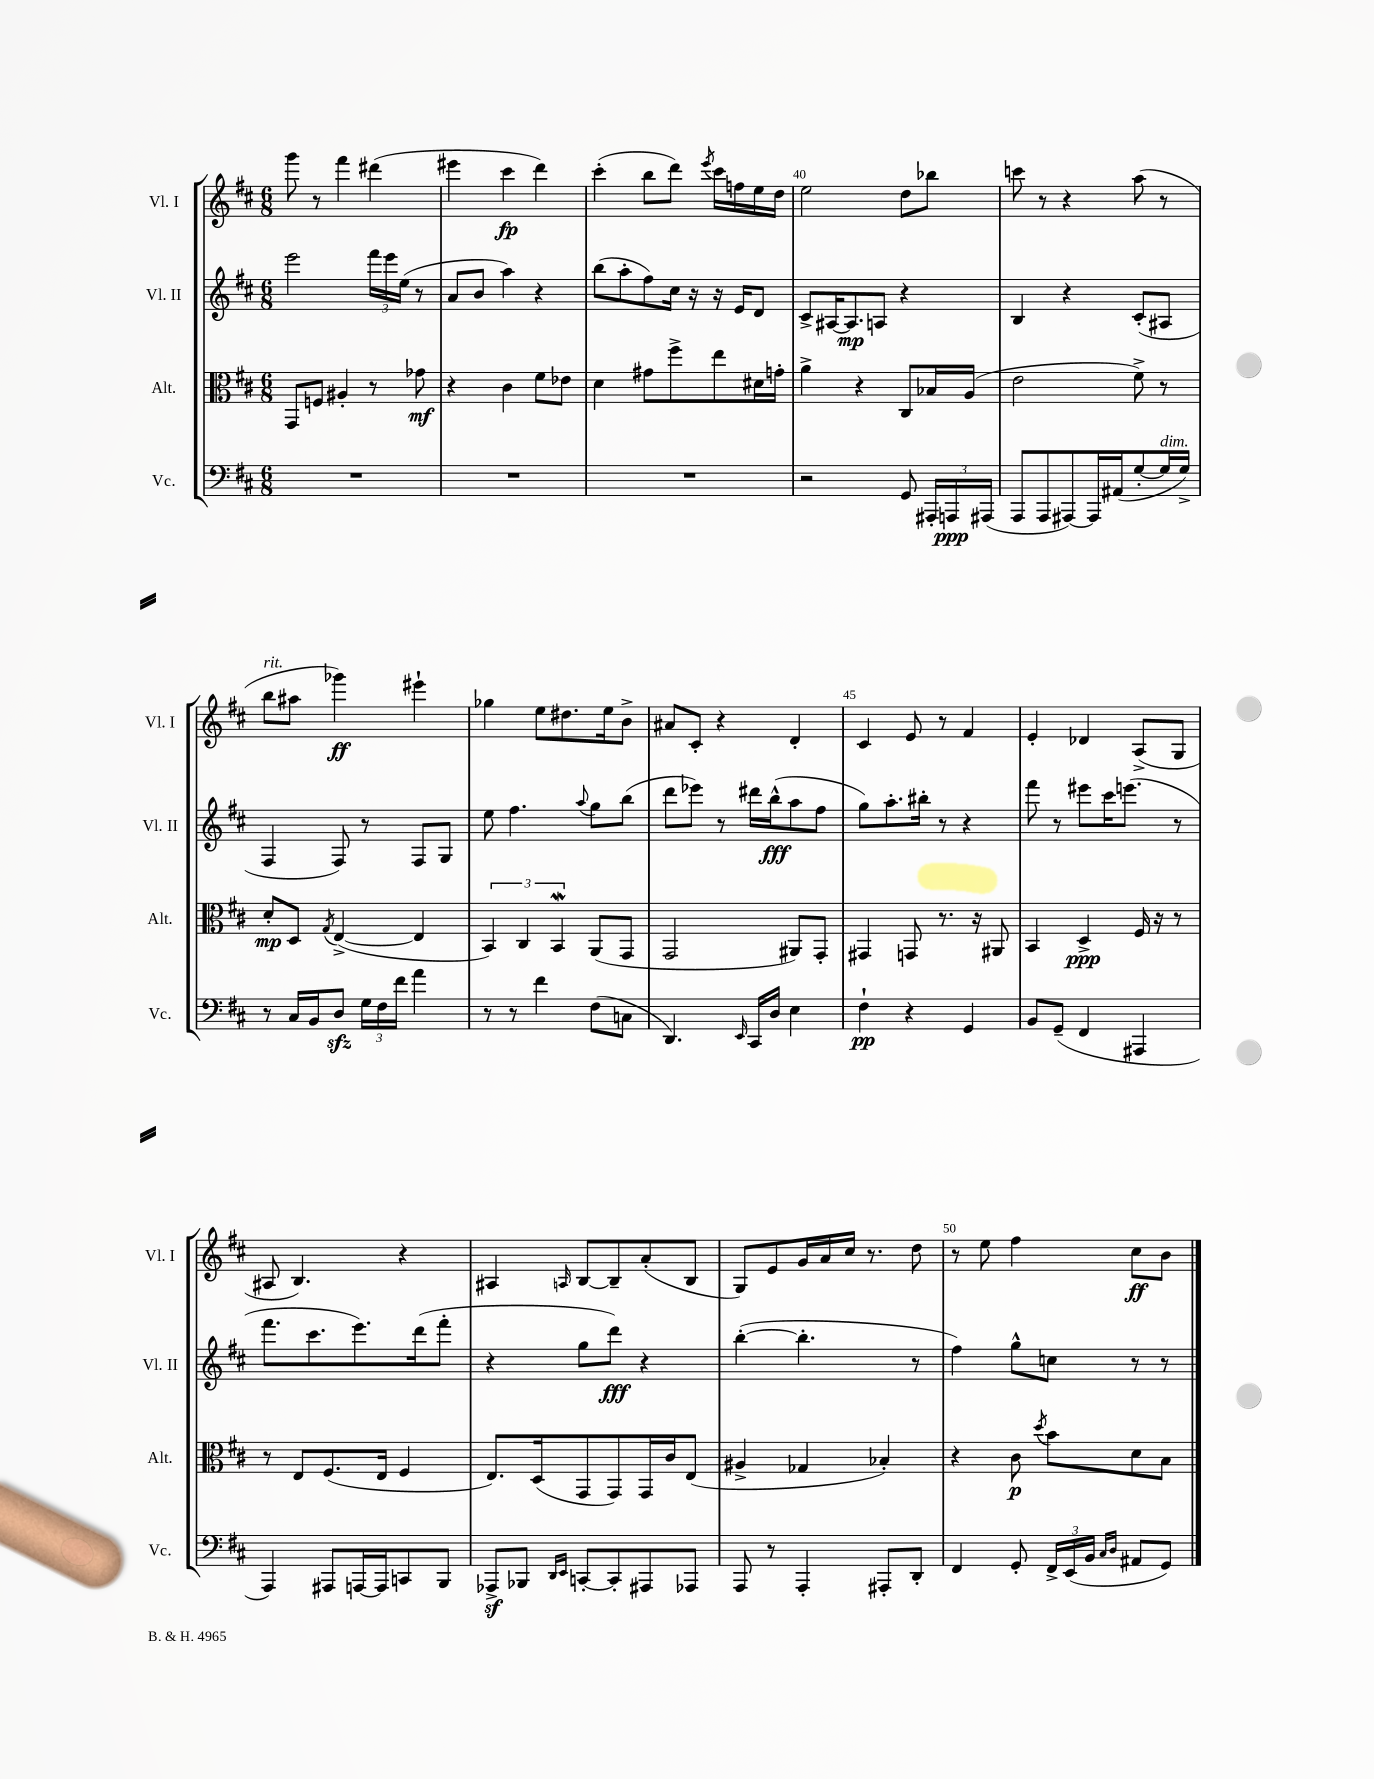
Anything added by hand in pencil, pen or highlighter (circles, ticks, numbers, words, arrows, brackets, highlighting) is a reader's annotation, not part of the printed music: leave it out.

**kern	**dynam	**kern	**dynam	**kern	**dynam	**kern	**dynam
*part4	*part4	*part3	*part3	*part2	*part2	*part1	*part1
*staff4	*staff4	*staff3	*staff3	*staff2	*staff2	*staff1	*staff1
*I"Vc.	*	*I"Alt.	*	*I"Vl. II	*	*I"Vl. I	*
*I'Vc.	*	*I'Alt.	*	*I'Vl. II	*	*I'Vl. I	*
*clefF4	*	*clefC3	*	*clefG2	*	*clefG2	*
*k[f#c#]	*	*k[f#c#]	*	*k[f#c#]	*	*k[f#c#]	*
*M6/8	*	*M6/8	*	*M6/8	*	*M6/8	*
=37	=37	=37	=37	=37	=37	=37	=37
2.r	.	8GG/L	.	2eee\	.	8ggg\	.
.	.	8Fn/J	.	.	.	8r	.
.	.	4A#X'/	.	.	.	4fff#\	.
.	.	8r	.	24fff#\LL	.	(4ddd#X\	.
.	.	.	.	24eee\	.	.	.
.	.	.	.	(24ee\JJ	.	.	.
.	.	8g-X\	mf	8r	.	.	.
=38	=38	=38	=38	=38	=38	=38	=38
2.r	.	4r	.	8a/L	.	4eee#X\	.
.	.	.	.	8b/J	.	.	.
.	.	4c#\	.	4aa\)	.	4ccc#\	fp
.	.	8f#\L	.	4r	.	4ddd\)	.
.	.	8e-X\J	.	.	.	.	.
=39	=39	=39	=39	=39	=39	=39	=39
2.r	.	4d\	.	(8bb\L	.	(4ccc#'\	.
.	.	.	.	8aa'\	.	.	.
.	.	8g#X\L	.	8ff#\)	.	8bb\L	.
.	.	8ff#^\	.	16cc#\Jk	.	8ddd\J)	.
.	.	.	.	16r	.	.	.
.	.	.	.	.	.	8qeee/	.
.	.	8ee\	.	16r	.	16ccc#\LL	.
.	.	.	.	16e/KL	.	16ffn\	.
.	.	16d#X\L	.	8d/J	.	16ee\	.
.	.	16gn'\JJ	.	.	.	16dd\JJ	.
=40	=40	=40	=40	=40	=40	=40	=40
2r	.	4a^\	.	8c#^/L	.	2ee\	.
.	.	.	.	[16A#X/K	.	.	.
.	.	.	.	8.A#/]	mp	.	.
.	.	4r	.	.	.	.	.
.	.	.	.	8An/J	.	.	.
8GG/	.	8C#/L	.	4r	.	8dd\L	.
24AAA#X'/LL	.	16B-X/L	.	.	.	8bb-X\J	.
24AAAn/	ppp	.	.	.	.	.	.
.	.	(16A/JJ	.	.	.	.	.
(24AAA#X/JJ	.	.	.	.	.	.	.
=41	=41	=41	=41	=41	=41	=41	=41
8AAA/L	.	2e\	.	4B/	.	8cccn\	.
8AAA/	.	.	.	.	.	8r	.
[8AAA#X/)	.	.	.	4r	.	4r	.
16AAA#/L]	.	.	.	.	.	.	.
(16AA#X/J	.	.	.	.	.	.	.
[8G'/	.	8f#^\)	.	(8c#'/L	.	(8aa\	.
!LO:TX:a:i:t=dim.	!	!	!	!	!	!	!
16G/L]	.	8r	.	8A#X/J	.	8r	.
16G^/JJ)	.	.	.	.	.	.	.
!!LO:LB:g=z
=42	=42	=42	=42	=42	=42	=42	=42
!	!	!	!	!	!	!LO:TX:a:i:t=rit.	!
8r	.	8d'/L	mp	4F#/	.	8bb\L	.
16C#/LL	.	8D/J	.	.	.	8aa#X\J	.
16BB/J	.	.	.	.	.	.	.
.	.	8qG/	.	.	.	.	.
8Dzz/J	.	([4E^/	.	8F#/)	.	4ggg-X\)	ff
24G\LL	.	.	.	8r	.	.	.
24F#\	.	.	.	.	.	.	.
24f#\JJ	.	.	.	.	.	.	.
4a\	.	4E/]	.	8F#/L	.	4eee#X`\	.
.	.	.	.	8G/J	.	.	.
=43	=43	=43	=43	=43	=43	=43	=43
8r	.	6BB/)	.	8ee\	.	4gg-X\	.
8r	.	.	.	4.ff#\	.	.	.
.	.	6C#/	.	.	.	.	.
4f#\	.	.	.	.	.	8ee\L	.
.	.	6BBW/	.	.	.	.	.
.	.	.	.	.	.	8.dd#X\	.
.	.	.	.	8qqaa/	.	.	.
(8F#\L	.	(8AA/L	.	8gg\L	.	.	.
.	.	.	.	.	.	16ee\k	.
8Cn\J	.	8GG/J	.	(8bb\J	.	8b^\J	.
=44	=44	=44	=44	=44	=44	=44	=44
4.DD/)	.	2GG/	.	8ddd\L	.	8a#X/L	.
.	.	.	.	8eee-X\J)	.	8c#'/J	.
.	.	.	.	8r	.	4r	.
16qqEE/	.	.	.	.	.	.	.
16CC#/LL	.	.	.	16ddd#X\LL	.	.	.
16D/JJ	.	.	.	(16bb^^\J	fff	.	.
4E\	.	8AA#X/L)	.	8aa\	.	4d'/	.
.	.	8GG'/J	.	8ff#\J	.	.	.
=45	=45	=45	=45	=45	=45	=45	=45
4F#`\	pp	4GG#X/	.	8gg\L)	.	4c#/	.
.	.	.	.	8.aa'\	.	.	.
4r	.	8GGn/	.	.	.	8e/	.
.	.	.	.	16bb#X'\Jk	.	.	.
.	.	8.r	.	8r	.	8r	.
4GG/	.	.	.	4r	.	4f#/	.
.	.	16r	.	.	.	.	.
.	.	8AA#X/	.	.	.	.	.
=46	=46	=46	=46	=46	=46	=46	=46
8BB/L	.	4BB/	.	8fff#\	.	4e'/	.
(8GG~/J	.	.	.	8r	.	.	.
4FF#/	.	4D^/	ppp	8eee#X\L	.	4d-X/	.
.	.	.	.	16ccc#\K	.	.	.
.	.	.	.	(8.eeen\J	.	.	.
4AAA#X/	.	16F#/	.	.	.	(8A^/L	.
.	.	16r	.	.	.	.	.
.	.	8r	.	8r	.	8G/J	.
!!LO:LB:g=z
=47	=47	=47	=47	=47	=47	=47	=47
4AAA/)	.	8r	.	8.fff#\L	.	8A#X/	.
.	.	8E/L	.	.	.	4.B/)	.
.	.	.	.	8.ccc#\	.	.	.
8AAA#X/L	.	(8.F#/	.	.	.	.	.
[16AAAn/L	.	.	.	8.eee\)	.	.	.
16AAA/J]	.	16E/Jk	.	.	.	.	.
8CCn/	.	4F#/	.	.	.	4r	.
.	.	.	.	(16ddd\k	.	.	.
8BBB/J	.	.	.	8fff#'\J	.	.	.
=48	=48	=48	=48	=48	=48	=48	=48
8AAA-Xz^/L	.	8.E/L)	.	4r	.	4A#X/	.
8BBB-X/J	.	.	.	.	.	.	.
.	.	(16D/k	.	.	.	.	.
16qqDD/LL	.	.	.	.	.	.	.
16qqEE/JJ	.	.	.	.	.	16qqAn/	.
[8CCn'/L	.	8GG/	.	8gg\L	.	[8B/L	.
8CC'/]	.	8GG/)	.	8ddd\J)	fff	8B~/]	.
8AAA#X/	.	16GG/L	.	4r	.	(8a'/	.
.	.	16c#/J	.	.	.	.	.
8AAA-X/J	.	(8E/J	.	.	.	8B/J	.
=49	=49	=49	=49	=49	=49	=49	=49
8AAA/	.	4A#X^/	.	([4bb'\	.	8G/L)	.
8r	.	.	.	.	.	8e/	.
4AAA'/	.	4G-X/	.	4.bb'\]	.	16g/L	.
.	.	.	.	.	.	16a/	.
.	.	.	.	.	.	16cc#/JJ	.
.	.	.	.	.	.	8.r	.
8AAA#X'/L	.	4B-X'/)	.	.	.	.	.
8DD'/J	.	.	.	8r	.	8dd\	.
=50	=50	=50	=50	=50	=50	=50	=50
4FF#/	.	4r	.	4ff#\)	.	8r	.
.	.	.	.	.	.	8ee\	.
8GG'/	.	8c#\	p	8gg^^\L	.	4ff#\	.
.	.	8qdd/	.	.	.	.	.
24FF#^/LL	.	8b\L	.	8ccn\J	.	.	.
(24EE/	.	.	.	.	.	.	.
24BB/JJ	.	.	.	.	.	.	.
16qqC#/LL	.	.	.	.	.	.	.
16qqD/JJ	.	.	.	.	.	.	.
8AA#X/L	.	8d\	.	8r	.	8cc#\L	ff
8GG/J)	.	8B\J	.	8r	.	8b\J	.
==	==	==	==	==	==	==	==
*-	*-	*-	*-	*-	*-	*-	*-
